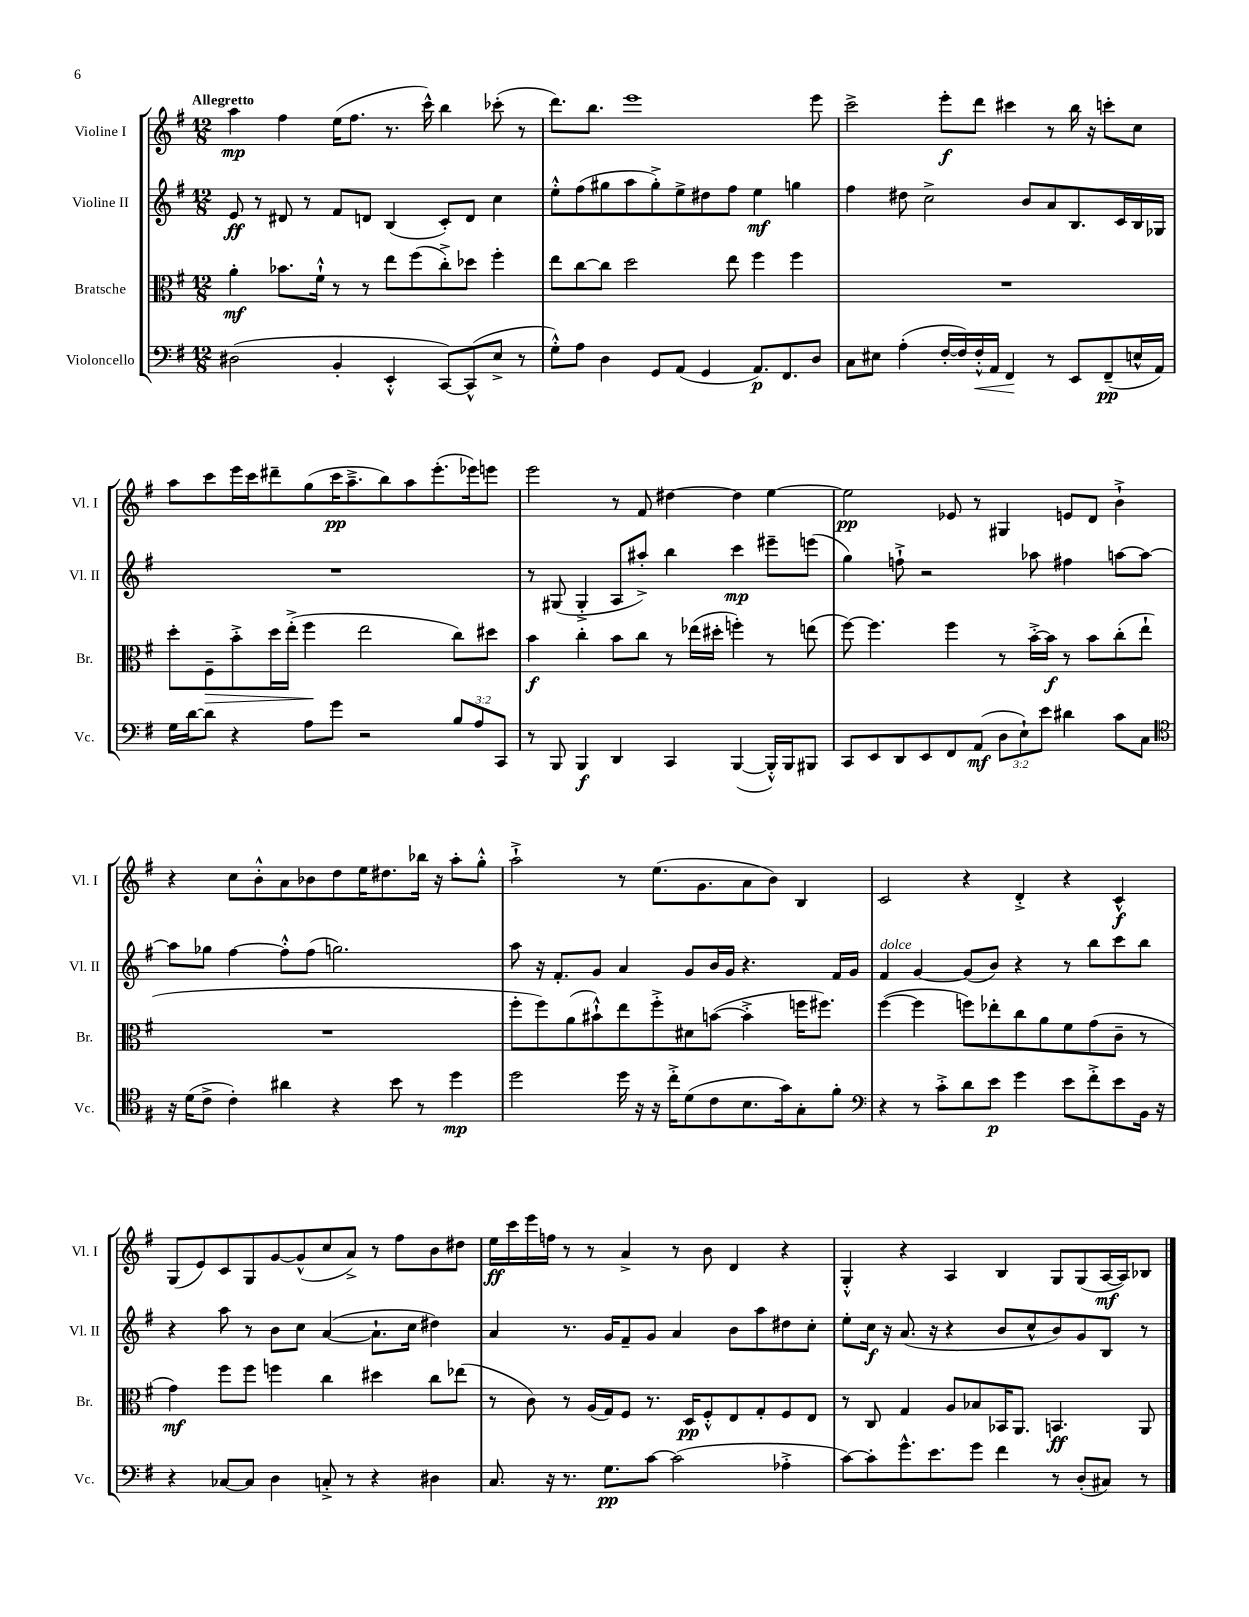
<<
\new StaffGroup <<
\new Staff = "s0" \with { instrumentName = "Violine I" shortInstrumentName = "Vl. I" } {
    \clef treble \key g \major \numericTimeSignature \time 12/8 \tempo "Allegretto"
    \autoBeamOff a''4\mp fis''4 e''16[( fis''8.] r8. c'''16-^) b''4 ces'''8-.( r8 |
    d'''8.[) b''8.] e'''1 e'''8 |
    c'''2-> e'''8[-.\f d'''8] cis'''4 r8 b''16 r16 c'''8[-. c''8] |
    a''8[ c'''8 e'''16 c'''16 dis'''8-- g''8( c'''16\pp a''8.---> b''8) a''8 e'''8.-.( ees'''16) e'''8] |
    e'''2 r8 fis'8 dis''4~ dis''4 e''4~ |
    e''2\pp ees'8 r8 gis4 e'8[ d'8] b'4-!-> |
    r4 c''8[ b'8-.-^ a'8 bes'8 d''8 e''16 dis''8. bes''16] r16 a''8[-. g''8]-.-^ |
    a''2-!-> r8 e''8.[( g'8. a'8 b'8]) b4 |
    c'2 r4 d'4-.-> r4 c'4-^\f |
    g8[( e'8) c'8 g8 g'8~ g'8-^( c''8 a'8]->) r8 fis''8[ b'8 dis''8] |
    e''16[\ff c'''16 e'''16 f''16] r8 r8 a'4-> r8 b'8 d'4 r4 |
    g4-.-^ r4 a4 b4 g8[ g8( a16~\mf a16) bes8] \bar "|." |
}
\new Staff = "s1" \with { instrumentName = "Violine II" shortInstrumentName = "Vl. II" } {
    \clef treble \key g \major \numericTimeSignature \time 12/8
    \autoBeamOff e'8\ff r8 dis'8 r8 fis'8[ d'8] b4( c'8[-.) d'8] c''4 |
    e''8[-.-^ fis''8( gis''8 a''8 gis''8-.->) e''8-> dis''8 fis''8] e''4\mf g''4 |
    fis''4 dis''8 c''2-> b'8[ a'8 b8. c'16 b16 ges16] |
    R1. |
    r8 gis8( gis4-.-> a8[ ais''8]-.->) b''4 c'''4\mp eis'''8[-- e'''8]( |
    g''4) f''8-!-> r2 aes''8 fis''4 a''8[~ a''8]~ |
    a''8[ ges''8] fis''4~ fis''8[-.-^ fis''8]( g''2.) |
    a''8 r16 fis'8.[-. g'8] a'4 g'8[ b'16 g'16] r4. fis'16[ g'16] |
    fis'4^\markup { \italic "dolce" } g'4~ g'8[( b'8]) r4 r8 b''8[ c'''8 b''8] |
    r4 a''8 r8 b'8[ c''8] a'4~( a'8.[-! c''16] dis''4) |
    a'4 r8. g'16[ fis'8-- g'8] a'4 b'8[ a''8 dis''8 c''8]-. |
    e''8[-. c''16]\f r16 a'8.( r16 r4 b'8[ c''8-^ b'8) g'8 b8] r8 \bar "|." |
}
\new Staff = "s2" \with { instrumentName = "Bratsche" shortInstrumentName = "Br." } {
    \clef alto \key g \major \numericTimeSignature \time 12/8
    \autoBeamOff a'4-.\mf bes'8.[ fis'16]-!-^ r8 r8 e''8[ fis''8( c''8-.->) des''8] fis''4-. |
    e''8[ c''8~ c''8] d''2 e''8 fis''4 fis''4 |
    R1. |
    d''8[-. fis8--\> b'8-.-> d''16 e''16]-.->( fis''4\! e''2 c''8[) dis''8] |
    b'4\f c''4-. b'8[ c''8] r8 ees''16[( dis''16]-. f''4-.) r8 e''8( |
    fis''8~) fis''4. fis''4 r8 b'16[~-.-> b'16]\f r8 b'8[ c''8-.( e''8]-! |
    R1. |
    fis''8[-. fis''8) a'8( bis'8-!-^) e''8 fis''8-.-> dis'8 b'8]~( b'4-.-> f''16[ fis''8.]) |
    fis''4~( fis''4 f''8[) ees''8-. c''8 a'8 fis'8 g'8( c'8]-- r8 |
    g'4\mf) fis''8[ fis''8] f''4 c''4 dis''4 c''8[ ees''8]( |
    r8 c'8) r8 a16[( g16) fis8] r8. d16[\pp fis8-.-^ e8 g8-. fis8 e8] |
    r8 c8 g4 a8[ bes8 bes,16 a,8.] b,4.\ff a,8 \bar "|." |
}
\new Staff = "s3" \with { instrumentName = "Violoncello" shortInstrumentName = "Vc." } {
    \clef bass \key g \major \numericTimeSignature \time 12/8 \override Staff.TupletNumber.text = #tuplet-number::calc-fraction-text
    \autoBeamOff dis2( b,4-. e,4-.-^ c,8[~) c,8-^( e8]-> r8 |
    g8[-.-^) a8] d4 g,8[ a,8]( g,4 a,8.[\p) fis,8. d8] |
    c8[ eis8] a4-.( fis16[~-. fis16) fis16-.-^\< a,16] fis,4\! r8 e,8[ fis,8--\pp( e16-^ a,16]) |
    g16[ d'16~ d'8] r4 a8[ g'8] r2 \tuplet 3/2 { b8[ a8 c,8] } |
    r8 b,,8 b,,4\f d,4 c,4 b,,4~( b,,16[-.-^) b,,16 bis,,8] |
    c,8[ e,8 d,8 e,8 fis,8 a,8]\mf( \tuplet 3/2 { d8[ e8-!) e'8] } dis'4 c'8[ c8] |
    \clef tenor r16 d'16[( c'8]-> c'4-.) ais'4 r4 b'8 r8 d''4\mp |
    d''2 d''16 r16 r16 c''16[-.-> d'8( c'8 b8. g'16) g8-. fis'8]-. |
    \clef bass r4 r8 c'8[-.-> d'8 e'8]\p g'4 e'8[ fis'8-.-> e'8 b,16] r16 |
    r4 ces8[~ ces8] d4 c8-.-> r8 r4 dis4 |
    c8. r16 r8. g8.[\pp c'8]~ c'2( aes4-.-> |
    c'8[~) c'8-. g'8.-^ e'8. g'8] fis'4 r8 d8[-.( cis8]) r8 \bar "|." |
}
>>
>>
\layout { \context { \Score \remove "Bar_number_engraver" } }
